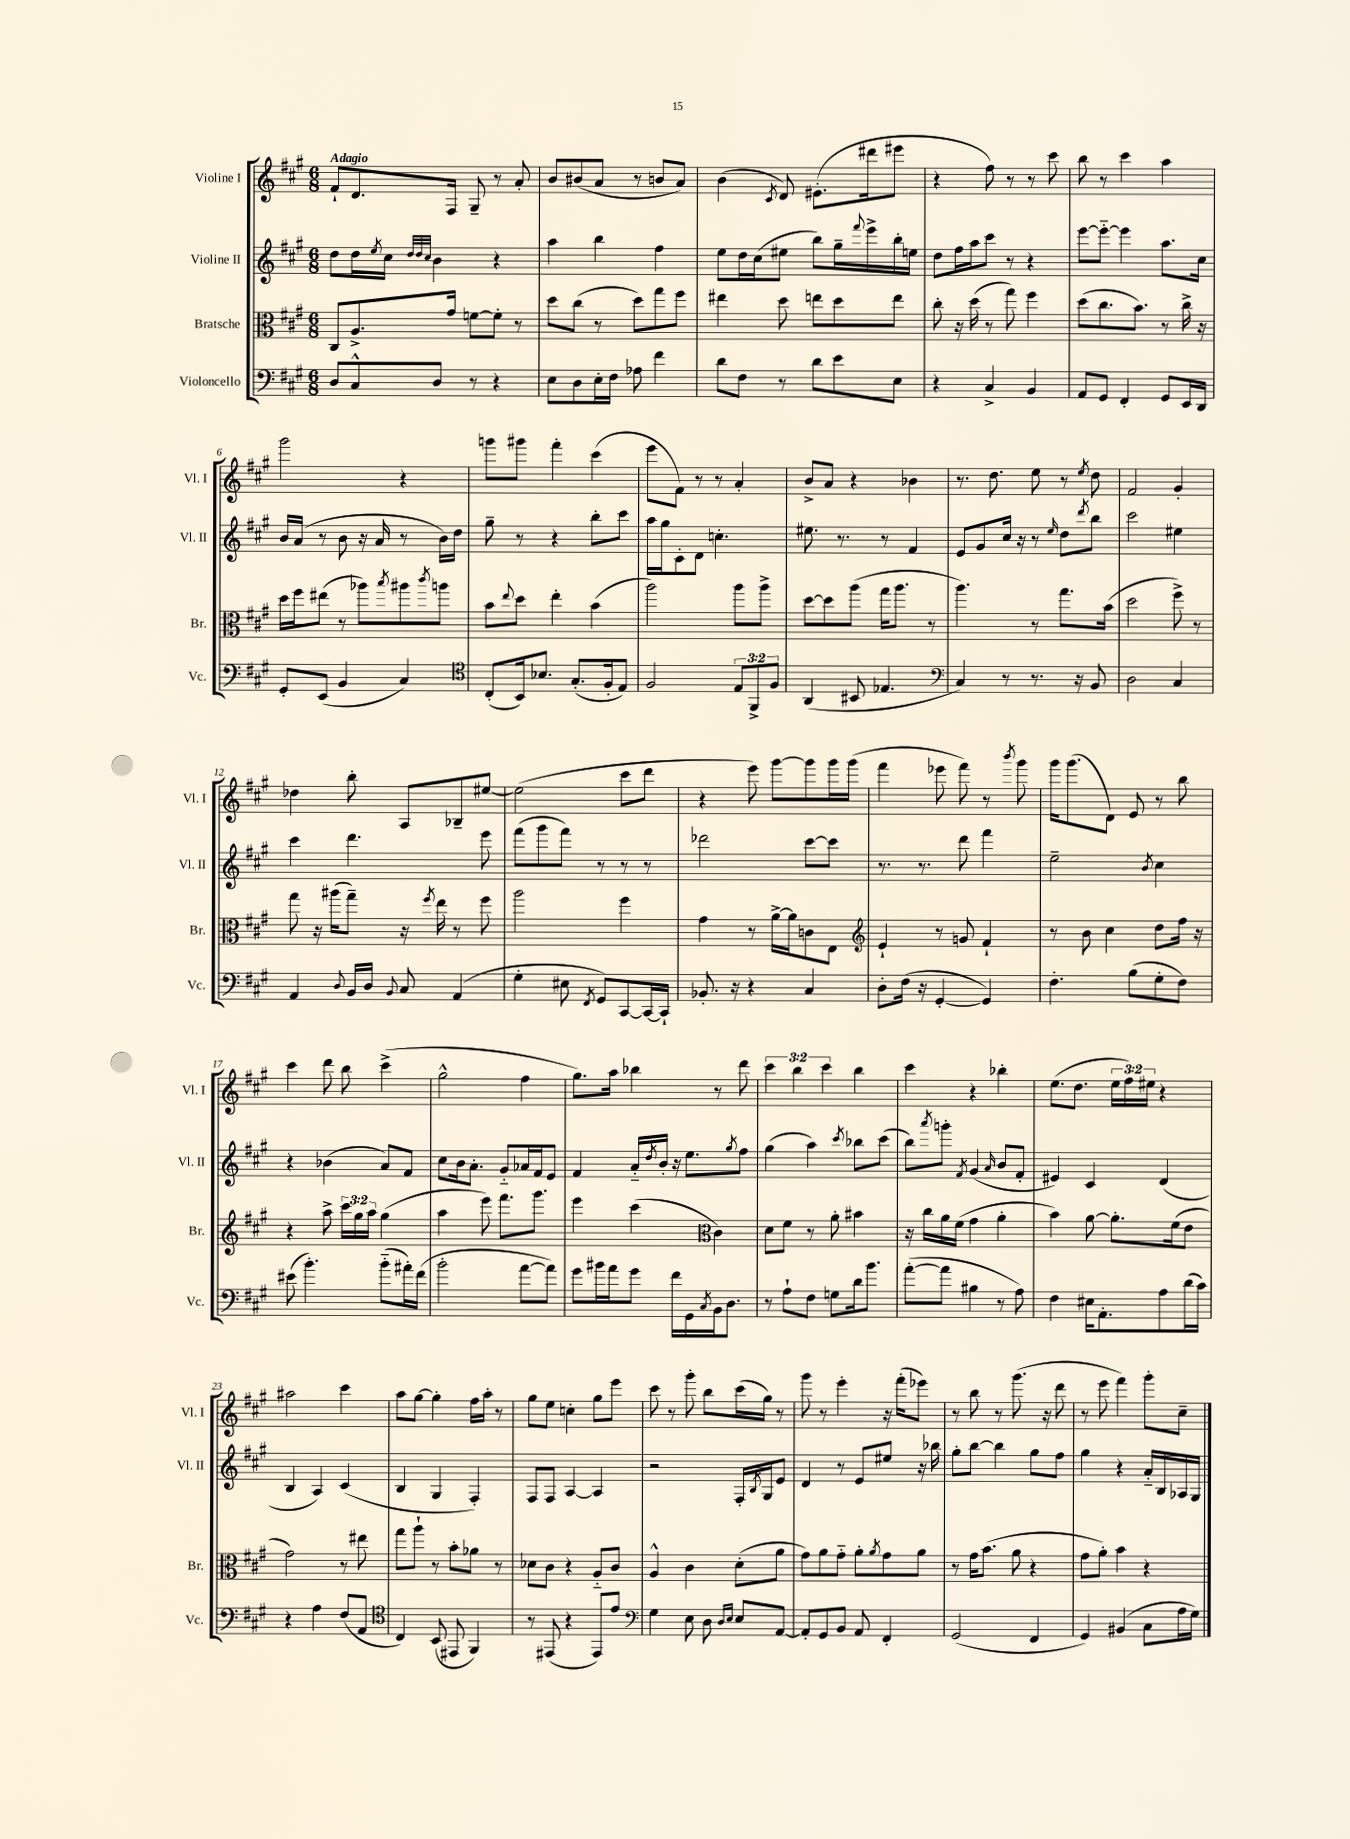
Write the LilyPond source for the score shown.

<<
\new StaffGroup <<
\new Staff = "s0" \with { instrumentName = "Violine I" shortInstrumentName = "Vl. I" } {
    \clef treble \key a \major \numericTimeSignature \time 6/8 \override Staff.TupletNumber.text = #tuplet-number::calc-fraction-text \tempo "Adagio"
    fis'8-! d'8. fis16 gis8-- r8 a'8-. |
    b'8 bis'8( a'8 r8 b'8 a'8) |
    b'4( \acciaccatura { cis'8 } d'8) eis'8.-.( dis'''16 eis'''8 |
    r4 fis''8) r8 r8 cis'''8 |
    b''8 r8 cis'''4 a''4 |
    gis'''2 r4 |
    g'''8 gis'''8 fis'''4-. cis'''4( |
    e'''8 fis'8) r8 r8 a'4-. |
    b'8-> a'8 r4 bes'4 |
    r8. d''8. e''8 r8 \acciaccatura { e''8 } d''8 |
    fis'2 gis'4-. |
    des''4 b''8-. a8 bes8-- eis''8~ |
    eis''2( cis'''8 d'''8 |
    r4 e'''8) gis'''8~ gis'''8 gis'''16 gis'''16( |
    fis'''4 ees'''8 fis'''8) r8 \acciaccatura { b'''8 } gis'''8 |
    gis'''16 gis'''8.( d'8) e'8 r8 b''8 |
    cis'''4 d'''8 b''8 cis'''4->( |
    gis''2-^ fis''4 |
    gis''8.) a''16 bes''4 r8 d'''8 |
    \tuplet 3/2 { cis'''4 b''4 cis'''4 } b''4 |
    cis'''4 r4 bes''4-. |
    e''8.( d''8. \tuplet 3/2 { e''16 fis''16) eis''16 } r4 |
    ais''2 cis'''4 |
    a''8 gis''8~ gis''4-. fis''16 a''16-. r8 |
    gis''8 e''8 c''4-. gis''8 e'''8 |
    cis'''8 r8 gis'''8-. b''8 cis'''16( gis''16) r8 |
    gis'''8 r8 e'''4-. r16 fis'''16-.( ees'''8) |
    r8 b''8 r8 gis'''8.( r16 d'''8 |
    r8 e'''8 fis'''4) gis'''8-. cis''8-- \bar "|." |
}
\new Staff = "s1" \with { instrumentName = "Violine II" shortInstrumentName = "Vl. II" } {
    \clef treble \key a \major \numericTimeSignature \time 6/8
    d''8 d''16 \acciaccatura { e''8 } cis''16 \grace { d''32 d''32 cis''32 } b'4 r4 |
    a''4 b''4 fis''4 |
    e''8 d''16 cis''16( eis''8 b''8) gis''16-- \appoggiatura { fis'''8 } e'''16-> b''16-. e''16 |
    d''8 fis''16 a''16 cis'''8 r8 r4 |
    e'''8~ e'''8~-_ e'''4 a''8. cis''16 |
    b'16 a'16( r8 b'8 r16 a'16 r8 b'16) d''16 |
    gis''8-- r8 r4 b''8-. cis'''8 |
    a''16 gis''16 cis'8-. d'8 c''4.-. |
    eis''8. r8. r8 fis'4 |
    e'8 gis'8 cis''16 r16 r8 \grace { e''16 } d''8 \acciaccatura { d'''8 } b''8 |
    cis'''2 eis''4 |
    cis'''4 d'''4. e'''8 |
    fis'''8( gis'''8 fis'''8) r8 r8 r8 |
    des'''2 cis'''8~ cis'''8 |
    r8. r8. d'''8 fis'''4 |
    e''2-- \acciaccatura { b'8 } cis''4 |
    r4 bes'4( a'8) fis'8 |
    cis''8 b'16 a'8.-. gis'8-_ aes'16 fis'16 e'8 |
    fis'4 a'16-_ \acciaccatura { d''8 } b'16-. r16 e''8. \acciaccatura { gis''8 } fis''8 |
    gis''4( a''4) \acciaccatura { cis'''8 } bes''8 cis'''8( |
    b''8) \acciaccatura { a'''8 } g'''8-. \acciaccatura { fis'8 } gis'4( \grace { a'16 } b'8 fis'8-. |
    eis'4) cis'4 d'4( |
    b4 a4) cis'4( |
    b4 gis4 fis4-.) |
    fis8 fis8 a4~ a4 |
    r2 fis16-. \acciaccatura { b8 } gis16 e'8 |
    d'4 r8 e'8 eis''8 r16 bes''16 |
    gis''8-. b''8~ b''4 gis''8 fis''8 |
    gis''4 r4 a'16-_ b16 aes16 gis16 \bar "|." |
}
\new Staff = "s2" \with { instrumentName = "Bratsche" shortInstrumentName = "Br." } {
    \clef alto \key a \major \numericTimeSignature \time 6/8 \override Staff.TupletNumber.text = #tuplet-number::calc-fraction-text
    cis8 a8.-> gis'16 f'8~ f'8-. r8 |
    d''8 cis''8( r8 d''8) gis''8 fis''8 |
    eis''4 d''8 e''8 d''8 e''8 |
    cis''8-. r16 d''16( r8 gis''8) fis''4 |
    d''8( cis''8. b'8.) r8 cis''16-> r16 |
    d''16 fis''16 eis''8( r8 aes''8) \acciaccatura { b''8 } ais''8 \acciaccatura { cis'''8 } a''8 |
    b'8 \appoggiatura { e''8 } d''8 e''4-. b'4( |
    a''2) a''8 a''8-> |
    d''8~ d''8 a''8( gis''16 a''8. r8 |
    a''4.) r8 gis''8. b'16( |
    d''2 fis''8->) r8 |
    gis''8 r16 ais''16( gis''8--) r16 \acciaccatura { fis''8 } e''16 r8 fis''8 |
    a''2 fis''4 |
    gis'4 r8 a'16~-> a'16 c'8 e8 |
    \clef treble e'4-! r8 g'8 fis'4-! |
    r8 b'8 cis''4 d''8 fis''16 r16 |
    r4 a''8-> \tuplet 3/2 { cis'''16 gis''16 a''16 } gis''4( |
    a''4 e'''8) fis'''8. gis'''8. |
    e'''4 cis'''4( \clef alto cis'4) |
    d'8 fis'8 r8 a'8-. bis'4 |
    r16 cis''16 a'16 fis'16( gis'4 a'4-. |
    b'4) a'8~ a'8.-. fis'16( e'8 |
    gis'2) r8 eis''8 |
    gis''8 a''8-! r8 b'8-. aes'8 r8 |
    des'8 cis'8 r4 a8-_ cis'8 |
    a4-^ cis'4 d'8-.( a'8 |
    gis'8) a'8 gis'8-_ a'8-. \acciaccatura { a'8 } gis'8 a'8 |
    r8 gis'16 b'8.( a'8 r4 |
    gis'8 a'8-.) b'4 r4 \bar "|." |
}
\new Staff = "s3" \with { instrumentName = "Violoncello" shortInstrumentName = "Vc." } {
    \clef bass \key a \major \numericTimeSignature \time 6/8 \override Staff.TupletNumber.text = #tuplet-number::calc-fraction-text
    d8 cis8-^ d8 r8 r4 |
    e8 d8 e16-. fis16 aes8 fis'4 |
    d'8 fis8 r8 d'8 e'8 e8 |
    r4 cis4-> b,4 |
    a,8 gis,8 fis,4-. gis,8 e,16 d,16 |
    gis,8-. e,8( b,4 cis4) |
    \clef tenor cis8-.( b,16) bes8. gis8.-.( fis16-. e8) |
    fis2 \tuplet 3/2 { e8 fis,8-> fis8 } |
    a,4( bis,8 ees4. |
    \clef bass cis4) r8 r8. r16 b,8 |
    d2 cis4 |
    a,4 \appoggiatura { d8 } b,16 d16 \appoggiatura { b,8 } cis8 a,4( |
    gis4-. eis8 \acciaccatura { fis,8 } gis,8) cis,8~ cis,16~ cis,16-! |
    bes,8.-. r16 r4 cis4 |
    d8-. fis16( r16 gis,4~-. gis,4) |
    fis4.-. b8( gis8-. fis8) |
    eis'8( b'4.-.) b'8-_( ais'16-.) fis'16( |
    b'2-. a'8~ a'8) |
    gis'8 bis'16 a'16 gis'8 fis'16 gis,16 \acciaccatura { cis8 } b,16 d8. |
    r8 a8-! fis8 g8 d'16 b'8. |
    a'8~-.( a'8 bis4 r8 a8) |
    fis4 eis16 a,8.-. a8 d'16( cis'16) |
    r4 a4 fis8( a,8 |
    \clef tenor cis4) b,8( eis,8 fis,4) |
    r8 eis,8( r4 eis,8) e'8 |
    \clef bass gis4 e8 d8 \grace { d16 e16 } e8 a,8~ |
    a,8-. gis,8 b,8 a,8 fis,4-. |
    gis,2( fis,4 |
    gis,4) bis,4( cis8 a16 gis16) \bar "|." |
}
>>
>>
